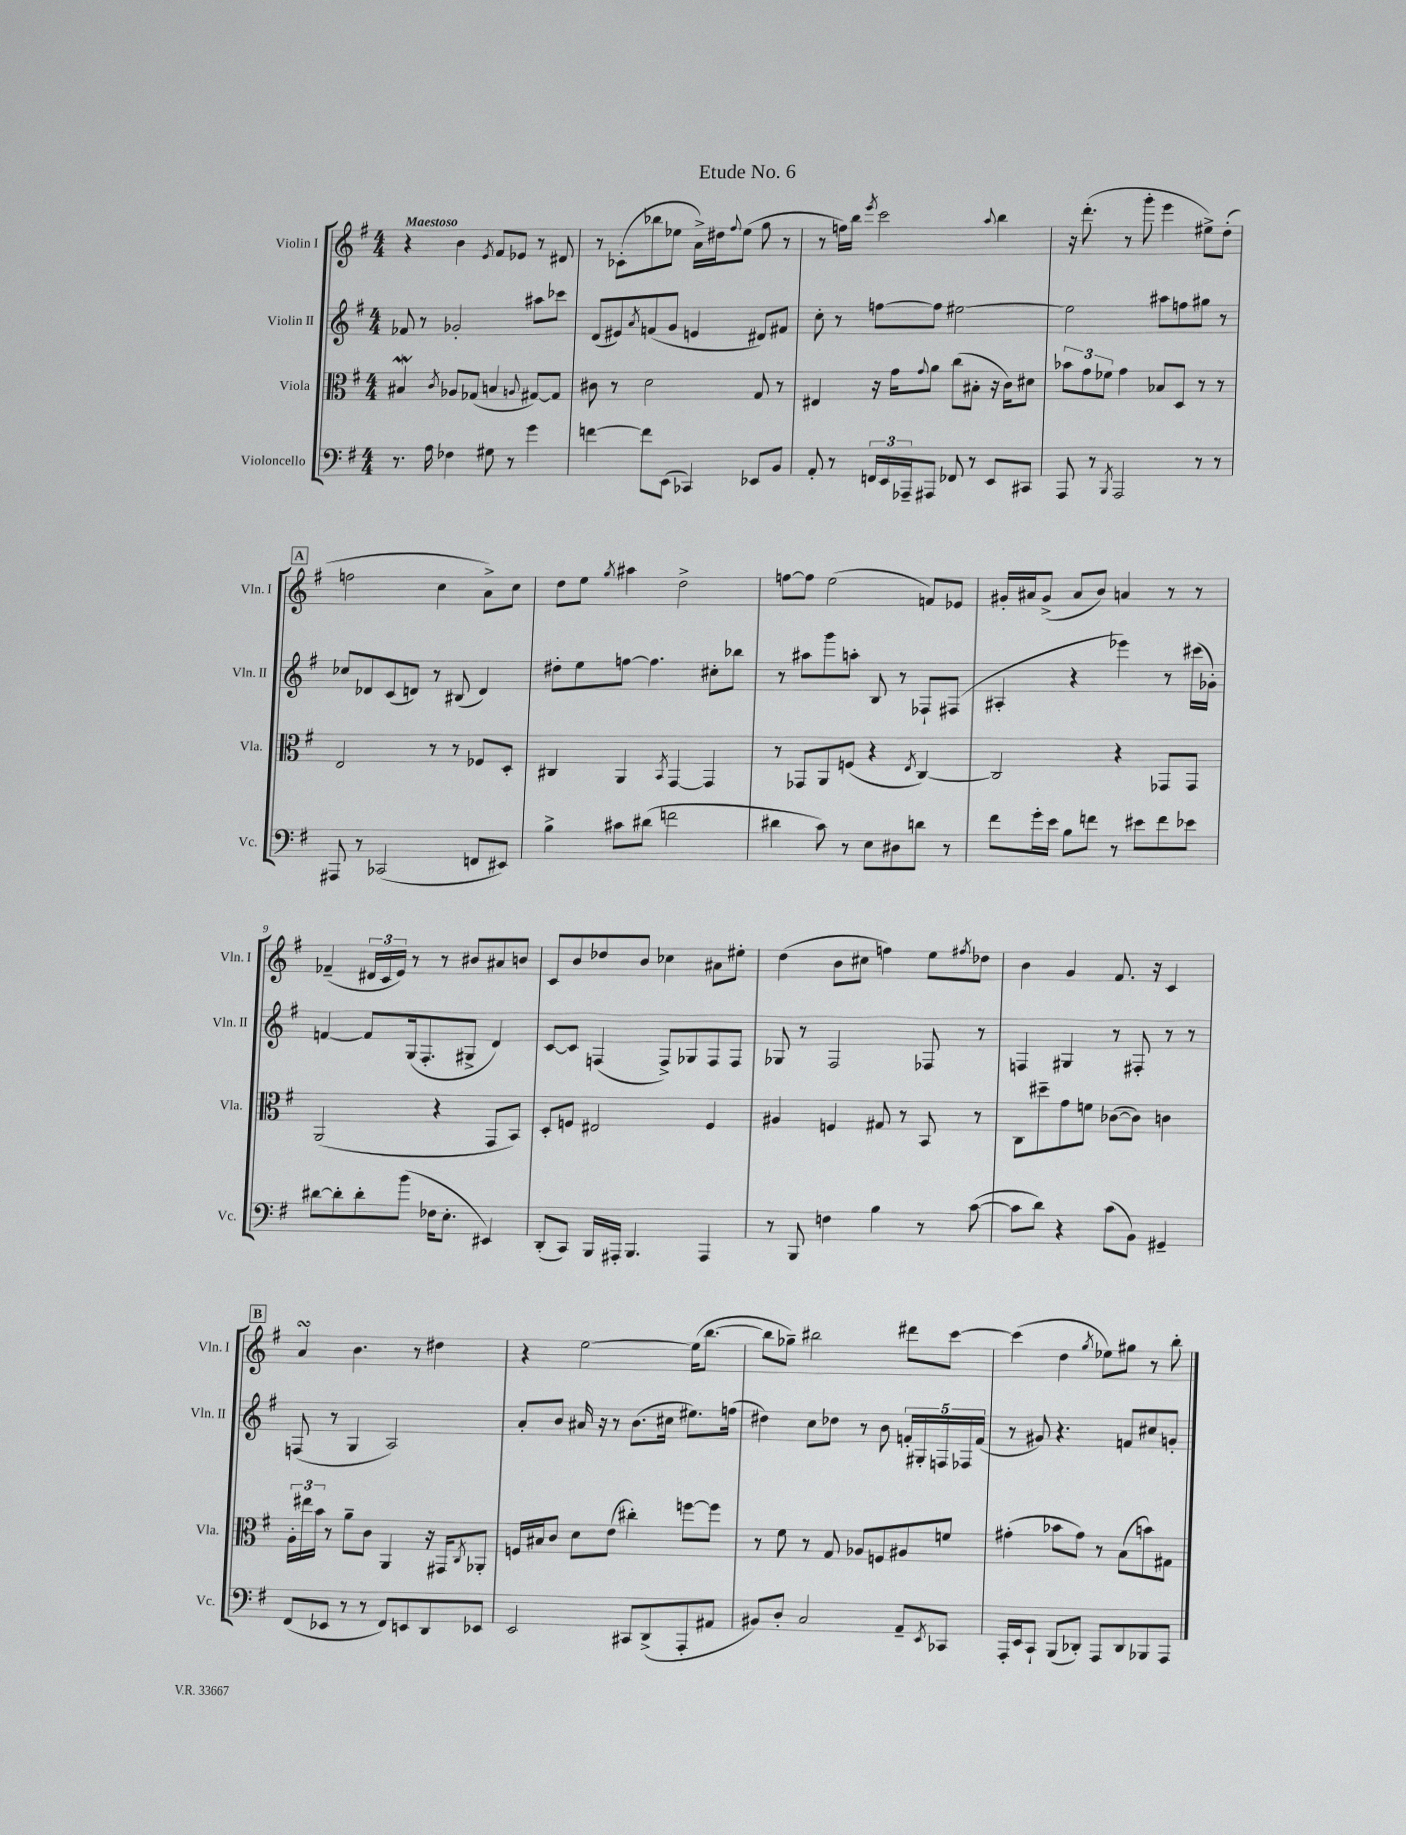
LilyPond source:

\header { title = "Etude No. 6" }
<<
\new StaffGroup <<
\new Staff = "s0" \with { instrumentName = "Violin I" shortInstrumentName = "Vln. I" } {
    \clef treble \key g \major \numericTimeSignature \time 4/4 \tempo "Maestoso"
    r4 b'4 \acciaccatura { e'8 } fis'8 ees'8 r8 dis'8 |
    r8 ces'8-.( bes''8 ees''8 a'16->) dis''16 \appoggiatura { fis''8 } ees''8( g''8 r8 |
    r8 f''16) b''16 \acciaccatura { e'''8 } c'''2 \appoggiatura { a''8 } b''4 |
    r16 d'''8.-.( r8 g'''8-. e'''4 eis''8->) d''8-.( |
    \mark \markup { \box "A" } f''2 c''4 a'8->) c''8 |
    d''8 e''8 \acciaccatura { g''8 } ais''4 d''2-> |
    f''8~ f''8 e''2( f'8) ees'8 |
    gis'16-. ais'16 gis'8->( ais'8 b'8) a'4 r8 r8 |
    fes'4--( \tuplet 3/2 { dis'16 c'16 e'16) } r8 r8 bis'8 ais'8 b'8 |
    c'8 b'8 des''8 b'8 ces''4 ais'8 eis''8-. |
    d''4( b'8 cis''8 f''4) e''8 \acciaccatura { fis''8 } des''8 |
    b'4 g'4 fis'8. r16 c'4 |
    \mark \markup { \box "B" } a'4\turn b'4. r8 dis''4 |
    r4 e''2~ e''16( b''8.~ |
    b''8 ges''8--) bis''2 dis'''8 c'''8~ |
    c'''4( d''4 \acciaccatura { g''8 } ees''8) gis''8 r8 b''8-. \bar "|." |
}
\new Staff = "s1" \with { instrumentName = "Violin II" shortInstrumentName = "Vln. II" } {
    \clef treble \key g \major \numericTimeSignature \time 4/4
    fes'8 r8 ges'2-. ais''8 ces'''8 |
    d'8( eis'8) \acciaccatura { a'8 } f'8( g'8 e'4 dis'8) fis'8 |
    c''8-. r8 f''8~ f''8 eis''2~ |
    eis''2 ais''8 f''8 gis''8 r8 |
    \mark \markup { \box "A" } ces''8 des'8 c'8( d'8) r8 bis8( d'4) |
    dis''8-. e''8 f''8~ f''4. cis''8-. bes''8 |
    r8 ais''8 g'''8 a''8-. b8 r8 fes8-! fis8( |
    ais4-. r4 ees'''4) r8 cis'''16( ges'16-.) |
    f'4~ f'8 g16( fis8.-. gis8-> d'4) |
    c'8~ c'8 f4( f8->) ges8 f8 f8 |
    ges8 r8 fis2 fes8 r8 |
    f4 gis4 r8 fis8-. r8 r8 |
    \mark \markup { \box "B" } f8( r8 g4 a2) |
    a'8-. b'8 ais'16 r16 r8 b'8.( cis''16 eis''8.) f''16( |
    dis''4) c''8 des''8 r8 b'8 \tuplet 5/4 { f'16-. gis16-. f16 fes16 f'16( } |
    r8 gis'8) r4. f'8 cis''8 g'8-. \bar "|." |
}
\new Staff = "s2" \with { instrumentName = "Viola" shortInstrumentName = "Vla." } {
    \clef alto \key g \major \numericTimeSignature \time 4/4
    bis4\mordent \acciaccatura { c'8 } aes8 ges8( b4 \appoggiatura { a8 } gis8~) gis8 |
    cis'8 r8 d'2 g8 r8 |
    eis4 r16 g'16 \appoggiatura { g'8 } a'8 c''8( bis8-. r16 c'16) dis'8 |
    \tuplet 3/2 { bes'8 g'8 fes'8 } g'4 bes8 d8 r8 r8 |
    \mark \markup { \box "A" } e2 r8 r8 fes8 d8-. |
    cis4 a,4 \acciaccatura { b,8 } g,4~ g,4 |
    r8 ges,8 a,8 f8( r4 \acciaccatura { e8 } c4~) |
    c2 r4 ges,8 ges,8 |
    a,2( r4 g,8 b,8) |
    d8-. f8 eis2 f4 |
    ais4 f4 gis8 r8 b,8 r8 |
    c8 dis''8-- g'8 f'8 ces'8~( ces'8) c'4 |
    \mark \markup { \box "B" } \tuplet 3/2 { a16-. eis''16 b'16 } r8 a'8-- c'8 a,4 r16 gis,16 \acciaccatura { c8 } aes,8-. |
    f16 bis16 c'8 d'8 e'8( cis''4-.) f''8~ f''8 |
    r8 fis'8 r8 g8 aes8 f8 ais8 f'8 |
    gis'4-.( bes'8 gis'8) r8 b8( b'8) gis8 \bar "|." |
}
\new Staff = "s3" \with { instrumentName = "Violoncello" shortInstrumentName = "Vc." } {
    \clef bass \key g \major \numericTimeSignature \time 4/4
    r8. a16 fes4 gis8 r8 g'4 |
    f'4~ f'8 e,8( ces,4) ees,8 b,8 |
    a,8-. r8 \tuplet 3/2 { f,16 e,16 aes,,16-- } ais,,8 fes,8 r8 e,8 cis,8 |
    a,,8 r8 \acciaccatura { b,,8 } a,,2 r8 r8 |
    \mark \markup { \box "A" } ais,,8 r8 ces,2( f,8 eis,8) |
    b4-> cis'8 dis'8( f'2 |
    dis'4 c'8) r8 e8 dis8 d'8 r8 |
    fis'8 g'16-. e'16 b8 f'8 r8 eis'8 f'8 ees'8 |
    dis'8~ dis'8-. dis'8-. b'8( fes16 e8.-. eis,4) |
    d,8-.( c,8) b,,16 ais,,16-. b,,4. ais,,4 |
    r8 b,,8 f4 b4 r8 c'8~( |
    c'8 d'8) r4 c'8( b,8) gis,4-- |
    \mark \markup { \box "B" } fis,8( ees,8 r8 r8 fis,8) e,8 d,8 ees,8 |
    e,2 cis,8 d,8->( a,,8-. ais,8 |
    bis,8) d8-. c2 a,8-- \acciaccatura { e,8 } ces,8 |
    a,,16-. e,16 c,8-! b,,8( des,8-.) a,,8 des,8 bes,,8 a,,8 \bar "|." |
}
>>
>>
